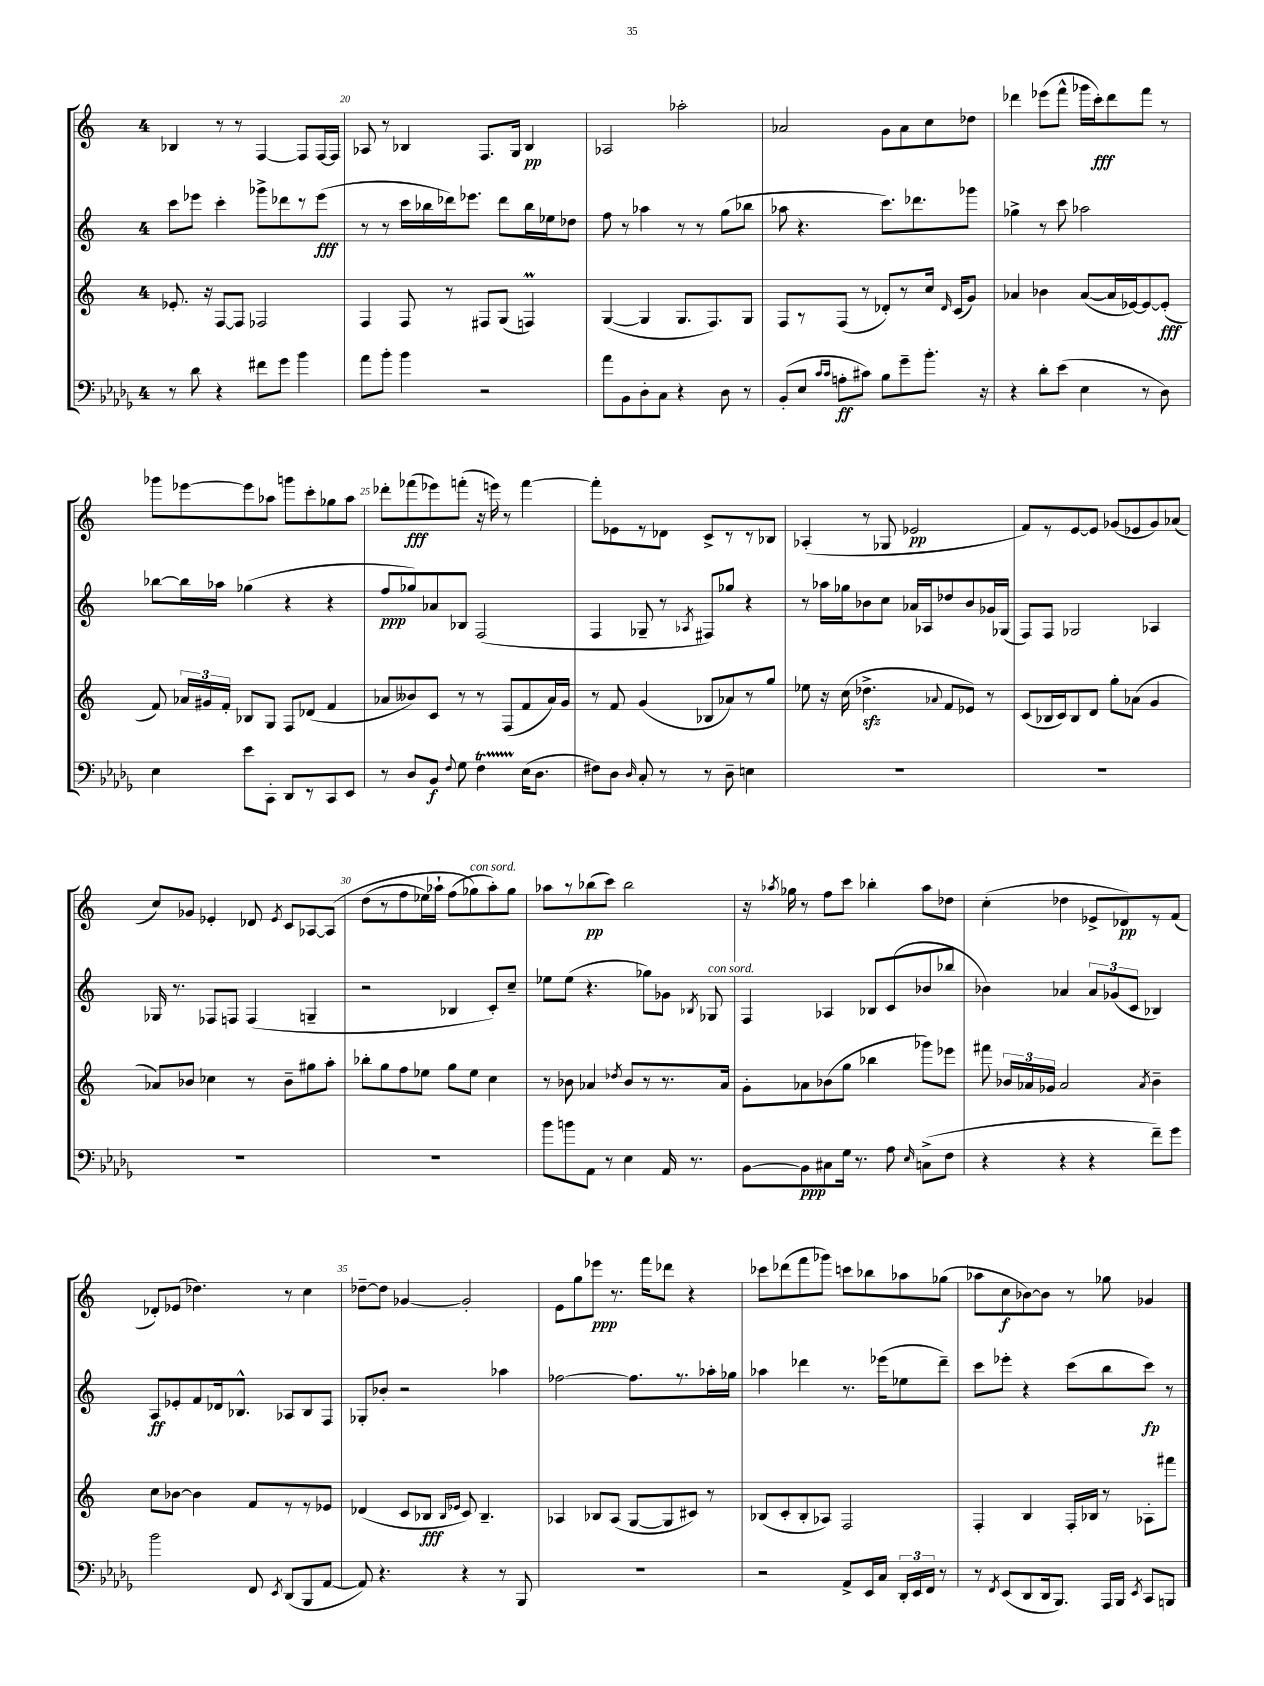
<<
\new StaffGroup <<
\new Staff = "s0" {
    \clef treble \key c \major \once \override Staff.TimeSignature.style = #'single-digit \time 4/4
    \autoBeamOff bes4 r8 r8 f4~ f8[ f16~ f16] |
    aes8 r8 bes4 f8.[ g16] bes4\pp |
    aes2 aes''2-. |
    aes'2 g'8[ aes'8 c''8 des''8] |
    des'''4 ees'''8[( f'''8]-^ ges'''16[ c'''16-.\fff) des'''8 f'''8] r8 |
    ges'''8[ ees'''8~ ees'''8 aes''8] g'''8[ c'''8-. ges''8 aes''8] |
    des'''8[-. fes'''8\fff( ees'''8) f'''8]-.( r16 e'''16) r8 f'''4~ |
    f'''8[-. ees'8 r8 des'8] c'8[-> r8 r8 bes8] |
    aes4-.( r8 ges8 ees'2\pp |
    f'8[) r8 e'8~ e'8] ges'8[( ees'8 ges'8) aes'8]( |
    c''8[) ges'8] ees'4-. des'8 \acciaccatura { ees'8 } c'8[ aes8~ aes8]\( |
    d''8[( r8 f''8 ees''16) aes''16]-! f''8[( ges''8^\markup { \italic "con sord." }\) aes''8-.) ges''8] |
    aes''8[ r8 bes''8\pp( c'''8]) bes''2 |
    r16 \acciaccatura { aes''8 } ges''16 r8 f''8[ c'''8] bes''4-. aes''8[ des''8] |
    c''4-.( des''4 ees'8[-> des'8\pp) r8 f'8]( |
    des'8[-.) ees'8]( des''4.) r8 c''4 |
    des''8[~-- des''8] ges'4~ ges'2-. |
    e'8[ g''8 ees'''8]\ppp r8. f'''16[ des'''8] r4 |
    ces'''8[ des'''8( f'''8 ges'''8]) c'''8[ bes''8 aes''8 ges''8]( |
    aes''8[ c''8\f bes'8~) bes'8] r8 ges''8 ges'4 \bar "|." |
}
\new Staff = "s1" {
    \clef treble \key c \major \once \override Staff.TimeSignature.style = #'single-digit \time 4/4
    \autoBeamOff c'''8[ ees'''8] c'''4-. ges'''8[-> des'''8 r8 ees'''8]\fff( |
    r8 r8 c'''16[ bes''16 des'''16) ees'''8.] des'''8[ bes''16 ees''16 des''8] |
    f''8 r8 aes''4 r8 r8 g''8[( bes''8] |
    aes''8 r4. c'''8.[) des'''8. ges'''8] |
    ges''4-> r8 c'''8 aes''2 |
    bes''8[~ bes''16 aes''16] ges''4( r4 r4 |
    f''8[\ppp ges''8) aes'8 bes8] f2( |
    f4 ges8-- r8 \acciaccatura { aes8 } fis8[) ges''8] r4 |
    r8 aes''16[ ges''16 bes'8 c''8] aes'16[ aes16 des''8 bes'8 ges'16 ges16]( |
    f8[) f8] ges2 aes4 |
    ges16 r8. fes8[ f8] f4( g4-- |
    r2 bes4 c'8[-.) c''8]-- |
    ees''8[ ees''8]( r4. ges''8[) ges'8] \acciaccatura { bes8 } ges8^\markup { \italic "con sord." } |
    f4 aes4 bes8[ c'8( bes'8 bes''8] |
    bes'4) aes'4 \tuplet 3/2 { aes'8[ ges'8( c'8] } bes4) |
    a8[\ff ees'8-. f'8 des'16 bes8.]-^ aes8[ bes8 f8] |
    ges8[-. bes'8]-. r2 aes''4 |
    fes''2~ fes''8.[ r8. aes''16-. ges''16] |
    aes''4 des'''4 r8. ees'''16[( ees''8 des'''8]--) |
    c'''8[ ees'''8]-. r4 c'''8[( b''8 c'''8]\fp) r8 \bar "|." |
}
\new Staff = "s2" {
    \clef treble \key c \major \once \override Staff.TimeSignature.style = #'single-digit \time 4/4
    \autoBeamOff ees'8.-. r16 f8[~ f8] fes2 |
    f4 f8 r8 fis8[ g8]( f4\prall) |
    g4~( g4 g8.[ f8.) g8] |
    f8[ r8 f8]( r8 des'8[-.) r8 c''16] \grace { des'16 } c'16[( g'8]) |
    aes'4 bes'4 aes'8[~( aes'16 ees'16~) ees'8~ ees'8]-.\fff( |
    f'8) \tuplet 3/2 { aes'16[ gis'16 f'16]-. } bes8[ g8] f8[ des'8]( f'4 |
    aes'8[ beses'8) c'8] r8 r8 f8[( f'8 aes'16) g'16] |
    r8 f'8 g'4( bes8[ aes'8) r8 g''8] |
    ees''8 r16 c''16( des''4.->\sfz \appoggiatura { aes'8 } f'8[ ees'8]) r8 |
    c'8[( bes16 c'16) bes8 d'8] g''8[-. aes'8]( g'4 |
    aes'8[) bes'8] ces''4 r8 bes'8[-- gis''8 a''8]-. |
    bes''8[-. g''8 f''8 ees''8] g''8[ ees''8] c''4 |
    r8 bes'8 aes'4 \acciaccatura { des''8 } bes'8[ r8 r8. aes'16] |
    g'8[-. aes'8 bes'8( g''8] bes''4 ges'''8[) ees'''8] |
    fis'''8 \tuplet 3/2 { bes'16[ aes'16 ges'16] } aes'2 \acciaccatura { aes'8 } bes'4-- |
    c''8[ bes'8]~ bes'4 f'8[ r8 r8 ees'8] |
    des'4( c'8[ bes8]\fff \grace { bes16[ ees'16] } c'8) bes4.-- |
    aes4 bes8[ aes8]( g8[~ g8 cis'8]) r8 |
    bes8[( c'8-. bes8-. aes8]) f2 |
    f4-. b4 f16[-. bes16] r8 aes8[-. fis'''8] \bar "|." |
}
\new Staff = "s3" {
    \clef bass \key des \major \once \override Staff.TimeSignature.style = #'single-digit \time 4/4
    \autoBeamOff r8 des'8 r4 fis'8[ ges'8] bes'4 |
    aes'8[ bes'8]-. bes'4 r2 |
    aes'8[ bes,8 des8-. c8] r4 des8 r8 |
    bes,8[-.( ees8] \grace { c'16[ c'16] } a8[-.\ff cis'8]) bes8[ ges'8-- bes'8.]-. r16 |
    r4 des'8[-. ees'8]( ees4 r8 des8) |
    ees4 ees'8[ c,8]-. des,8[ r8 c,8 ees,8] |
    r8 des8[ bes,8]\f \appoggiatura { f8 } ges8 f4\startTrillSpan ees16[\stopTrillSpan( des8.] |
    fis8[) des8] \grace { des16 } c8-. r8 r8 des8-- e4 |
    R1 |
    R1 |
    R1 |
    R1 |
    bes'8[ b'8 aes,8] r8 ees4 aes,16 r8. |
    bes,8[~ bes,8\ppp cis8 ges16] r8. aes8 \grace { ees16 } c8[->( f8] |
    r4 r4 r4 f'8[--) ges'8] |
    bes'2 f,8 \acciaccatura { ees,8 } des,8[( bes,,8 aes,8]~ |
    aes,8) r4. r4 r8 bes,,8 |
    R1 |
    r2 aes,8[-> ees,16 c16] \tuplet 3/2 { des,16[-. ees,16 f,16] } r8 |
    r8 \acciaccatura { f,8 } ees,8[( des,8 des,16 bes,,8.]) aes,,16[ bes,,16] \acciaccatura { ees,8 } c,8[ b,,8] \bar "|." |
}
>>
>>
\layout { \context { \Score currentBarNumber = #19 \override BarNumber.break-visibility = ##(#f #t #t) barNumberVisibility = #(every-nth-bar-number-visible 5) } }
